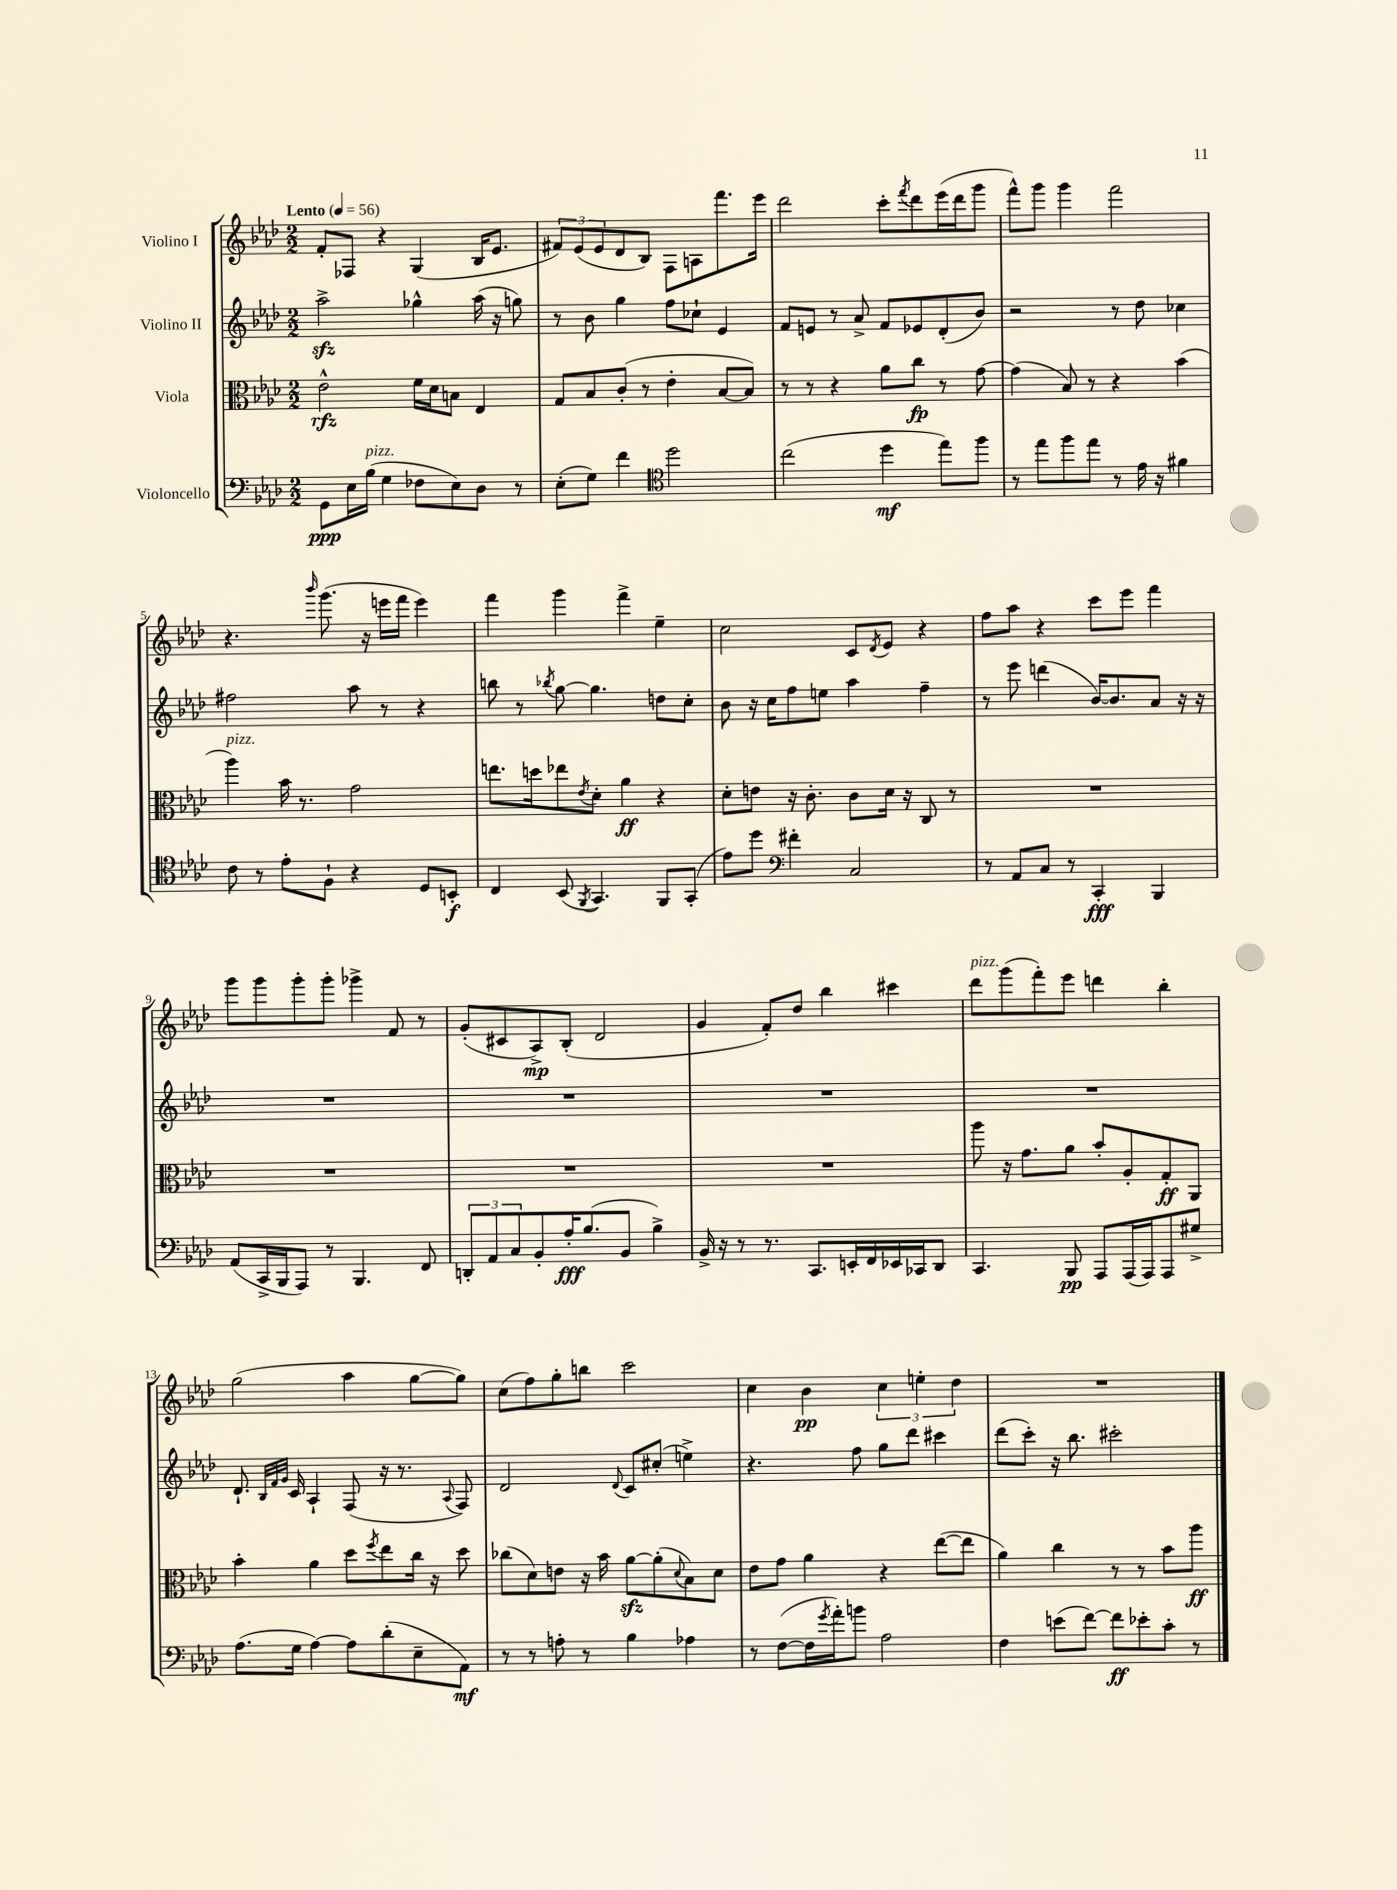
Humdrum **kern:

**kern	**dynam	**kern	**dynam	**kern	**kern	**dynam
*part4	*part4	*part3	*part3	*part2	*part1	*part1
*staff4	*staff4	*staff3	*staff3	*staff2	*staff1	*staff1
*I"Violoncello	*	*I"Viola	*	*I"Violino II	*I"Violino I	*
*clefF4	*	*clefC3	*	*clefG2	*clefG2	*
*k[b-e-a-d-]	*	*k[b-e-a-d-]	*	*k[b-e-a-d-]	*k[b-e-a-d-]	*
*M2/2	*	*M2/2	*	*M2/2	*M2/2	*
*MM56	*	*MM56	*	*MM56	*MM56	*
=1	=1	=1	=1	=1	=1	=1
!	!	!	!	!	!LO:TX:a:B:t=Lento	!
8GG\L	ppp	2e-^^\	rfz	2aa-zz^\	8f'/L	.
16E-\L	.	.	.	.	8F-X/J	.
!LO:TX:a:i:t=pizz.	!	!	!	!	!	!
(16B-\JJ	.	.	.	.	.	.
4G\	.	.	.	.	4r	.
8F-X\L	.	16f\LL	.	4gg-X^^\	(4G/	.
.	.	16d-\J	.	.	.	.
8E-\)	.	8Bn\J	.	.	.	.
8D-\J	.	4E-/	.	(16aa-\	16B-/KL	.
.	.	.	.	16r	8.e-/J	.
8r	.	.	.	8ggn\)	.	.
=2	=2	=2	=2	=2	=2	=2
(8E-'\L	.	8G/L	.	8r	12f#X/L)	.
.	.	.	.	.	(12e-/	.
8G\J)	.	8B-/	.	8b-\	.	.
.	.	.	.	.	12e-/	.
4f\	.	(8c'/J	.	4gg\	8d-/	.
.	.	8r	.	.	8B-/J)	.
*clefC4	*	*	*	*	*	*
2dd-\	.	4e-'\	.	8ff\L	8F\L	.
.	.	.	.	8cc-X`\J	8An\	.
.	.	[8B-/L	.	4e-/	8.fff\	.
.	.	8B-/J])	.	.	.	.
.	.	.	.	.	16eee-\Jk	.
=3	=3	=3	=3	=3	=3	=3
(2cc\	.	8r	.	8f/L	2ddd-\	.
.	.	8r	.	8en/J	.	.
.	.	4r	.	8r	.	.
.	.	.	.	8a-^/	.	.
4dd-\	mf	8a-\L	.	8f/L	8ccc'\L	.
.	.	.	.	.	8qfff/	.
.	.	8cc\J	fp	8e-X/	8ddd-\	.
8ee-\L)	.	8r	.	(8d-'/	(16eee-\L	.
.	.	.	.	.	16ddd-\J	.
8ff\J	.	[8g\	.	8b-/J)	8ggg\J	.
=4	=4	=4	=4	=4	=4	=4
8r	.	(4g\]	.	2r	8fff^^\L)	.
8ee-\L	.	.	.	.	8ggg\J	.
8ff\	.	8B-/)	.	.	4ggg\	.
8ee-\J	.	8r	.	.	.	.
8r	.	4r	.	8r	2fff\	.
16e-\	.	.	.	8dd-\	.	.
16r	.	.	.	.	.	.
4f#X\	.	(4b-\	.	4cc-X\	.	.
!!LO:LB:g=z
=5	=5	=5	=5	=5	=5	=5
!	!	!LO:TX:a:i:t=pizz.	!	!	!	!
8c\	.	4aa-\)	.	2ff#X\	4.r	.
8r	.	.	.	.	.	.
8e-'\L	.	16b-\	.	.	.	.
.	.	8.r	.	.	.	.
.	.	.	.	.	16qqbbb-/	.
8F`\J	.	.	.	.	(8.ggg\	.
4r	.	2g\	.	8aa-\	.	.
.	.	.	.	.	16r	.
.	.	.	.	8r	16eeen\LL	.
.	.	.	.	.	16fff\JJ	.
8D-/L	.	.	.	4r	4eee\)	.
8BBn'/J	f	.	.	.	.	.
=6	=6	=6	=6	=6	=6	=6
4C/	.	8.een\L	.	8bbn\	4fff\	.
.	.	.	.	8r	.	.
.	.	16ddn\k	.	.	.	.
.	.	.	.	8qbb-X/	.	.
(8BB-/	.	8ee-X\	.	[8gg\	4ggg\	.
8qFF/	.	8qe-/	.	.	.	.
4.GG/)	.	8d-'\J	.	4.gg\]	.	.
.	.	4a-\	ff	.	4fff^\	.
8FF/L	.	4r	.	8ddn\L	4ee-~\	.
(8GG'/J	.	.	.	8cc'\J	.	.
=7	=7	=7	=7	=7	=7	=7
8e-\L)	.	8d-'\L	.	8b-\	2cc\	.
8dd-\J	.	8en\J	.	16r	.	.
.	.	.	.	16cc\KL	.	.
*clefF4	*	*	*	*	*	*
4f#X'\	.	16r	.	8ff\	.	.
.	.	8.c'\	.	.	.	.
.	.	.	.	8een\J	.	.
2C/	.	8c\L	.	4aa-\	8c/L	.
.	.	.	.	.	8qd-/	.
.	.	16d-\Jk	.	.	8e-/J	.
.	.	16r	.	.	.	.
.	.	8C/	.	4ff~\	4r	.
.	.	8r	.	.	.	.
=8	=8	=8	=8	=8	=8	=8
8r	.	1r	.	8r	8ff\L	.
8AA-/L	.	.	.	8eee-\	8aa-\J	.
8C/J	.	.	.	(4dddn\	4r	.
8r	.	.	.	.	.	.
4CC'/	fff	.	.	[16b-/KL)	8ccc\L	.
.	.	.	.	8.b-/]	.	.
.	.	.	.	.	8eee-\J	.
4BBB-/	.	.	.	8a-/J	4fff\	.
.	.	.	.	16r	.	.
.	.	.	.	16r	.	.
!!LO:LB:g=z
=9	=9	=9	=9	=9	=9	=9
(8AA-/L	.	1r	.	1r	8ggg\L	.
16CC^/L	.	.	.	.	8ggg\	.
16BBB-/J	.	.	.	.	.	.
8AAA-/J)	.	.	.	.	8ggg'\	.
8r	.	.	.	.	8ggg'\J	.
4.BBB-/	.	.	.	.	4ggg-X^\	.
.	.	.	.	.	8f/	.
8FF/	.	.	.	.	8r	.
=10	=10	=10	=10	=10	=10	=10
12DDn'/L	.	1r	.	1r	(8g'/L	.
12AA-/	.	.	.	.	.	.
.	.	.	.	.	8c#X/	.
12C/	.	.	.	.	.	.
8BB-'/	.	.	.	.	8A-^/)	mp
16A-'/K	fff	.	.	.	(8B-'/J	.
(8.B-/	.	.	.	.	.	.
.	.	.	.	.	2d-/	.
8BB-/J	.	.	.	.	.	.
4B-^\)	.	.	.	.	.	.
=11	=11	=11	=11	=11	=11	=11
16BB-^/	.	1r	.	1r	4g/	.
16r	.	.	.	.	.	.
8r	.	.	.	.	.	.
8.r	.	.	.	.	8f'/L)	.
.	.	.	.	.	8dd-/J	.
8.CC/L	.	.	.	.	.	.
.	.	.	.	.	4bb-\	.
16EEn'/L	.	.	.	.	.	.
16FF/	.	.	.	.	.	.
16EE-X/	.	.	.	.	4ccc#X\	.
16CC-X/J	.	.	.	.	.	.
8DD-/J	.	.	.	.	.	.
=12	=12	=12	=12	=12	=12	=12
!	!	!	!	!	!LO:TX:a:i:t=pizz.	!
4.CC/	.	8aa-\	.	1r	8ddd-\L	.
.	.	16r	.	.	(8ggg\	.
.	.	8.g\L	.	.	.	.
.	.	.	.	.	8fff'\)	.
8BBB-/	pp	8a-\J	.	.	8eee-\J	.
8AAA-/L	.	8b-'/L	.	.	4dddn\	.
(16AAA-/L	.	8A-'/	.	.	.	.
16AAA-/J)	.	.	.	.	.	.
8AAA-/	.	8G'/	ff	.	4bb-'\	.
8G#X^/J	.	8AA-/J	.	.	.	.
!!LO:LB:g=z
=13	=13	=13	=13	=13	=13	=13
(8.A-\L	.	4b-'\	.	8.d-`/	(2gg\	.
.	.	.	.	32qqB-/LLL	.	.
.	.	.	.	32qqf/	.	.
.	.	.	.	32qqg/JJJ	.	.
16G\Jk	.	.	.	16c/	.	.
[4A-\)	.	4a-\	.	4A-`/	.	.
8A-\L]	.	8dd-\L	.	(8F/	4aa-\	.
.	.	8qff/	.	.	.	.
(8d-'\	.	8ee-\	.	16r	.	.
.	.	.	.	8.r	.	.
8E-~\	.	16cc\Jk	.	.	[8gg\L	.
.	.	16r	.	.	.	.
.	.	.	.	8qqA-/	.	.
8AA-\J)	mf	8dd-\	.	8F/)	8gg\J])	.
=14	=14	=14	=14	=14	=14	=14
8r	.	(8cc-X\L	.	2d-/	(8cc\L	.
8r	.	8d-\)	.	.	8ff\)	.
8An'\	.	8en\J	.	.	8gg'\	.
8r	.	16r	.	.	8bbn\J	.
.	.	16b-\	.	.	.	.
.	.	.	.	8qqd-/	.	.
4B-\	.	[8a-zz\L	.	8c/L	2ccc\	.
.	.	(8a-'\]	.	(8cc#X'/J	.	.
.	.	8qqd-/	.	.	.	.
4A-X\	.	8B-\)	.	4een^\)	.	.
.	.	8d-\J	.	.	.	.
=15	=15	=15	=15	=15	=15	=15
8r	.	8e-\L	.	4.r	4cc\	.
([8F\L	.	8g\J	.	.	.	.
16F\L]	.	4a-\	.	.	4b-\	pp
8qg/	.	.	.	.	.	.
16a-'\J)	.	.	.	.	.	.
8bn\J	.	.	.	8ff\	.	.
2A-\	.	4r	.	8gg\L	6cc\	.
.	.	.	.	8ddd-\J	.	.
.	.	.	.	.	6een'\	.
.	.	([8ee-\L	.	4ccc#X\	.	.
.	.	.	.	.	6dd-\	.
.	.	8ee-\J]	.	.	.	.
=16	=16	=16	=16	=16	=16	=16
4F\	.	4a-\)	.	(8ddd-\L	1r	.
.	.	.	.	8ccc'\J)	.	.
(8en\L	.	4cc\	.	16r	.	.
.	.	.	.	8.bb-\	.	.
[8f\J)	.	.	.	.	.	.
8f\L]	ff	8r	.	2ccc#X'\	.	.
8e-X'\	.	8r	.	.	.	.
8c'\J	.	8b-\L	.	.	.	.
8r	.	8aa-\J	ff	.	.	.
==	==	==	==	==	==	==
*-	*-	*-	*-	*-	*-	*-
